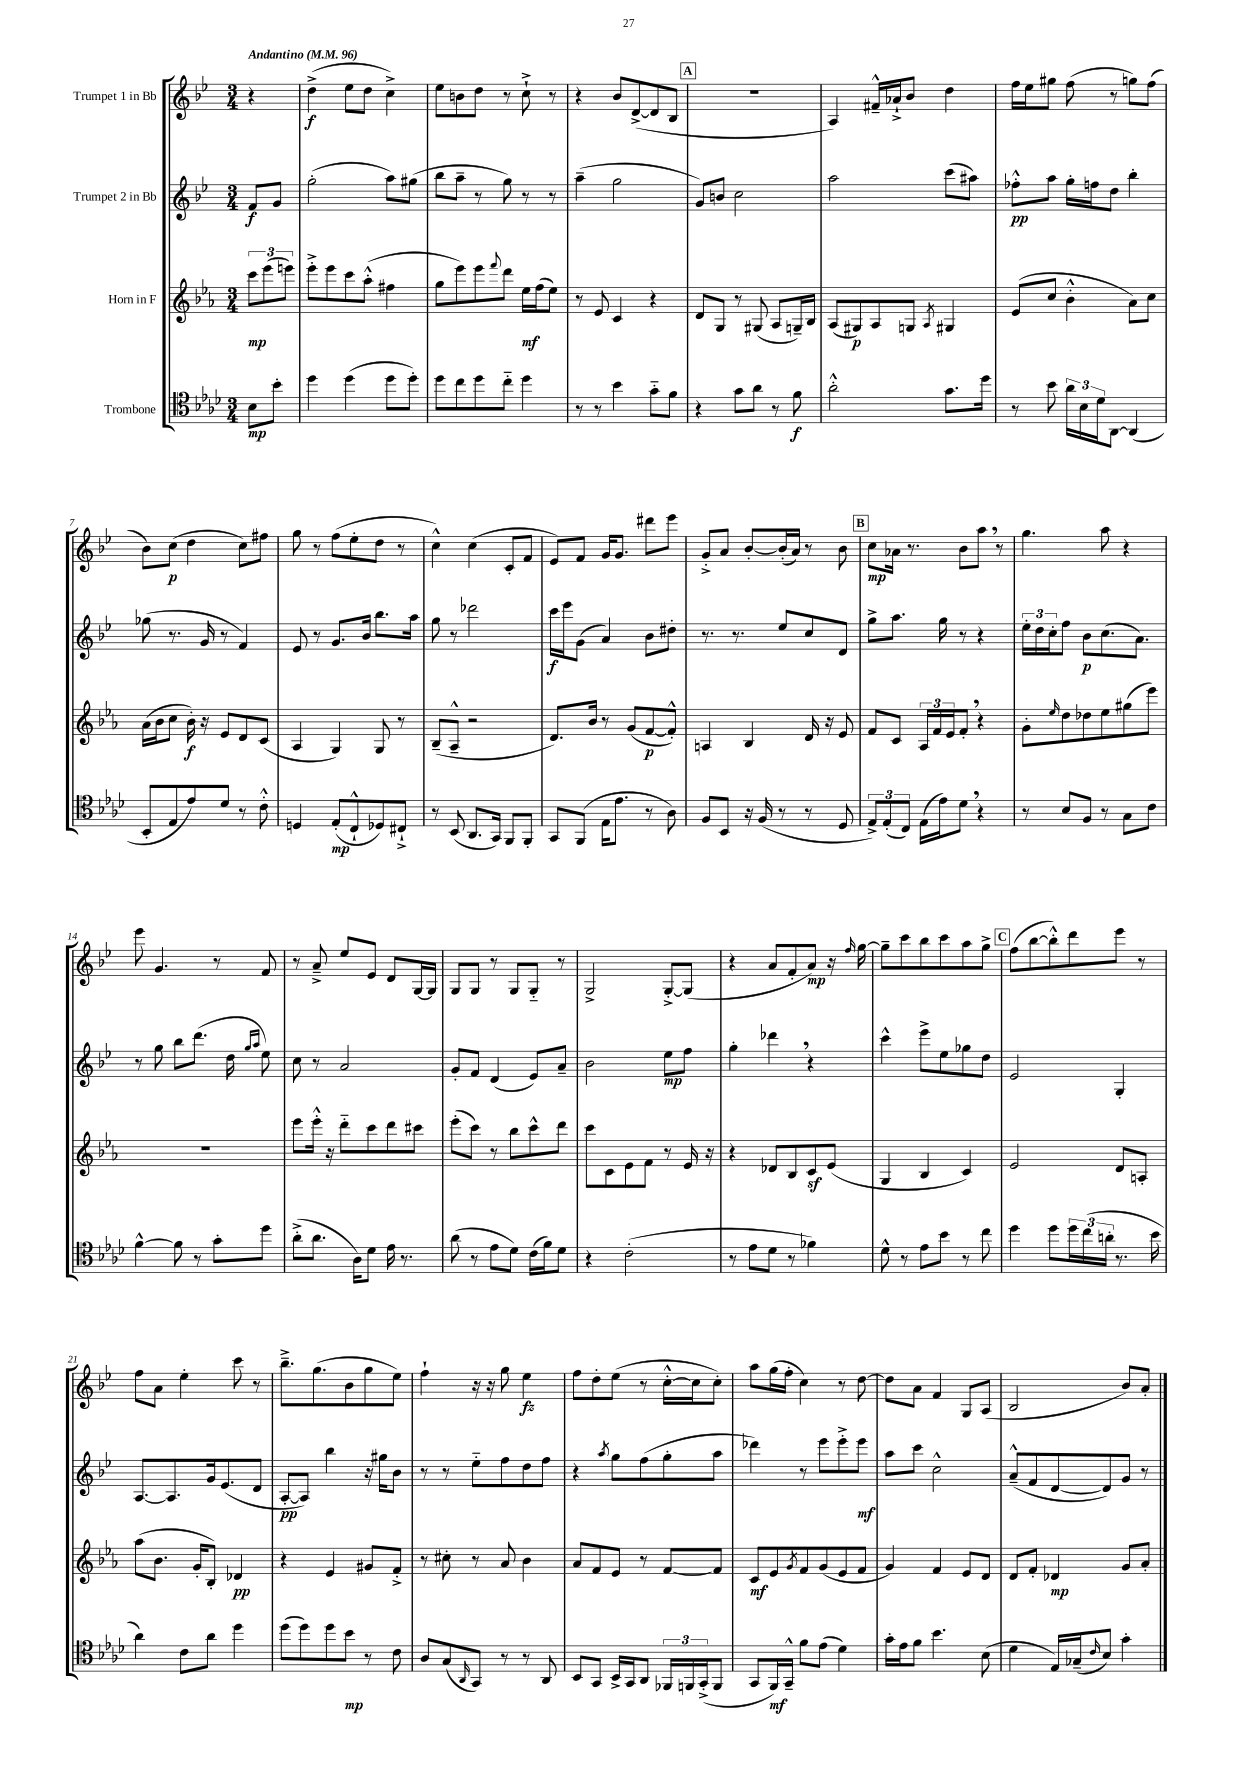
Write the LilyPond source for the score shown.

<<
\new StaffGroup <<
\new Staff = "s0" \with { instrumentName = "Trumpet 1 in Bb" } {
    \clef treble \key bes \major \numericTimeSignature \time 3/4 \partial 4 \tempo "Andantino" 4 = 96
    r4 |
    d''4->\f( ees''8 d''8 c''4->) |
    ees''8 b'8 d''8 r8 c''8-!-> r8 |
    r4 bes'8 d'8~->( d'8 bes8 |
    \mark \markup { \box "A" } R2. |
    a4) fis'16---^ aes'16-!-> bes'8 d''4 |
    f''16 ees''16 gis''8 f''8( r8 g''8) f''8( |
    bes'8) c''8\p( d''4 c''8) fis''8 |
    g''8 r8 f''8( ees''8-. d''8 r8 |
    c''4-^) c''4( c'8-. f'8 |
    ees'8) f'8 g'16 g'8. dis'''8 ees'''8 |
    g'8-.-> a'8 bes'8~-. bes'16-.( a'16) r8 bes'8 |
    \mark \markup { \box "B" } c''8\mp aes'16 r8. bes'8 a''8 \breathe r8 |
    g''4. a''8 r4 |
    ees'''8 g'4. r8 f'8 |
    r8 a'8---> ees''8 ees'8 d'8 g16~ g16 |
    g8 g8 r8 g8 g8-_ r8 |
    g2-> g8~-.-> g8( |
    r4 a'8 f'8-. a'8\mp) r16 \grace { f''16 } g''16~ |
    g''8-- c'''8 bes''8 c'''8 a''8 g''8-> |
    \mark \markup { \box "C" } f''8( bes''8~ bes''8-.-^) d'''8 ees'''8 r8 |
    f''8 a'8 ees''4-. c'''8 r8 |
    bes''8.---> g''8.( bes'8 g''8 ees''8) |
    f''4-! r16 r16 g''8 ees''4\fz |
    f''8 d''8-. ees''8( r8 c''16~-.-^ c''16 c''8-.) |
    a''8 g''16( f''16-. c''4) r8 d''8~ |
    d''8 a'8 f'4 g8 a8( |
    bes2 bes'8) a'8-. \bar "|." |
}
\new Staff = "s1" \with { instrumentName = "Trumpet 2 in Bb" } {
    \clef treble \key bes \major \numericTimeSignature \time 3/4 \partial 4
    f'8\f g'8 |
    g''2-.( a''8) gis''8( |
    bes''8 a''8-- r8 g''8) r8 r8 |
    a''4--( g''2 |
    \mark \markup { \box "A" } g'8) b'8 c''2 |
    a''2 c'''8( ais''8) |
    fes''8-.-^\pp a''8 g''16-. f''16 d''8 bes''4-. |
    ges''8( r8. g'16 r8 f'4) |
    ees'8 r8 g'8. bes'16 bes''8. a''16 |
    g''8 r8 des'''2 |
    c'''16\f ees'''16 g'8( a'4) bes'8 dis''8-. |
    r8. r8. ees''8 c''8 d'8 |
    \mark \markup { \box "B" } g''8-> a''8. g''16 r8 r4 |
    \tuplet 3/2 { ees''16-. d''16 c''16-. } f''8 bes'8\p c''8.( a'8.) |
    r8 g''8 bes''8 d'''8.( d''16 \grace { g''16 a''16 } ees''8) |
    c''8 r8 a'2 |
    g'8-. f'8 d'4( ees'8) a'8-- |
    bes'2 ees''8\mp f''8 |
    g''4-. des'''4 \breathe r4 |
    c'''4-^ ees'''8-> ees''8 ges''8 d''8 |
    \mark \markup { \box "C" } ees'2 g4-. |
    a8.~ a8. g'16 ees'8.( d'8 |
    a8~-.\pp a8) bes''4 r16 gis''16 bes'8 |
    r8 r8 ees''8-_ f''8 d''8 f''8 |
    r4 \acciaccatura { a''8 } g''8 f''8( g''8-. a''8 |
    des'''4) r8 ees'''8 ees'''8-.-> ees'''8\mf |
    a''8 c'''8 c''2-^ |
    a'8---^( f'8 d'8~ d'8) g'8 r8 \bar "|." |
}
\new Staff = "s2" \with { instrumentName = "Horn in F" } {
    \clef treble \key ees \major \numericTimeSignature \time 3/4 \partial 4
    \tuplet 3/2 { c'''8\mp ees'''8( e'''8) } |
    ees'''8-.-> ees'''8 c'''8 aes''8-.-^( fis''4 |
    g''8 ees'''8) ees'''8 \appoggiatura { f'''8 } d'''8 ees''16\mf f''16( ees''8) |
    r8 ees'8 c'4 r4 |
    \mark \markup { \box "A" } d'8 g8 r8 gis8( aes8 g16--) bes16 |
    aes8( gis8\p) aes8 g8 \acciaccatura { aes8 } gis4 |
    ees'8( c''8 bes'4-.-^ aes'8) c''8 |
    aes'16( bes'16 c''8 bes'16-.\f) r16 ees'8 d'8 c'8( |
    aes4 g4) g8 r8 |
    bes8--( aes8---^ r2 |
    d'8.) bes'16 r8 g'8( f'8~\p f'8-.-^) |
    a4 bes4 d'16 r16 ees'8 |
    \mark \markup { \box "B" } f'8 c'8 \tuplet 3/2 { aes16 f'16 ees'16 } f'8-. \breathe r4 |
    g'8-. \grace { ees''16 } d''8 des''8 ees''8 gis''8( ees'''8) |
    R2. |
    ees'''8 ees'''16-.-^ r16 d'''8-_ c'''8 d'''8 cis'''8 |
    ees'''8-.( c'''8) r8 bes''8 c'''8-^ d'''8 |
    c'''8 c'8 ees'8 f'8 r8 ees'16 r16 |
    r4 des'8 bes8 c'8\sf ees'8( |
    g4 bes4 c'4) |
    \mark \markup { \box "C" } ees'2 d'8 a8-. |
    aes''8( bes'8. g'16-. bes8-.) des'4\pp |
    r4 ees'4 gis'8 f'8-.-> |
    r8 cis''8-. r8 aes'8 bes'4 |
    aes'8 f'8 ees'8 r8 f'8~ f'8 |
    c'8\mf ees'8 \acciaccatura { g'8 } f'8 g'8( ees'8 f'8 |
    g'4) f'4 ees'8 d'8 |
    d'8 f'8-. des'4\mp g'8 aes'8-. \bar "|." |
}
\new Staff = "s3" \with { instrumentName = "Trombone" } {
    \clef tenor \key aes \major \numericTimeSignature \time 3/4 \partial 4
    bes8\mp bes'8-. |
    des''4 des''4( des''8 des''8-.) |
    des''8 c''8 des''8 c''8-_ des''4 |
    r8 r8 bes'4 g'8-_ f'8 |
    \mark \markup { \box "A" } r4 g'8 aes'8 r8 f'8\f |
    aes'2-.-^ g'8. des''16 |
    r8 bes'8 \tuplet 3/2 { aes'16 bes16 des'16 } aes,8~ aes,4( |
    bes,8-. ees8 ees'8) des'8 r8 c'8-.-^ |
    d4 ees8-.\mp( c8-!-^ des8) cis8-!-> |
    r8 bes,8( aes,8. g,16) f,8 f,8-. |
    g,8 f,8( ees16 ees'8. r8 aes8) |
    f8 bes,8 r16 f16( r8 r8 des8 |
    \mark \markup { \box "B" } \tuplet 3/2 { ees8->) ees8-.( c8) } ees16( ees'16) des'8 \breathe r4 |
    r8 bes8 f8 r8 g8 c'8 |
    f'4~-^ f'8 r8 g'8-. des''8 |
    aes'8-.->( aes'8. aes16) des'8 ees'16 r8. |
    aes'8( r8 ees'8 des'8) c'16( f'16) des'8 |
    r4 c'2-.( |
    r8 ees'8 des'8 r8 fes'4) |
    des'8-^ r8 ees'8 bes'8 r8 c''8 |
    \mark \markup { \box "C" } des''4 des''8 \tuplet 3/2 { des''16 c''16( a'16-. } r8. bes'16 |
    aes'4) c'8 aes'8 des''4 |
    des''8( des''8) des''8 bes'8\mp r8 c'8 |
    aes8 g8( \grace { aes,16 } g,8) r8 r8 aes,8 |
    bes,8 g,8 bes,16-> g,16 aes,8 \tuplet 3/2 { fes,16 f,16 g,16-.->( } f,8 |
    g,8 f,16\mf) g,16---^ f'8 ees'8( des'4) |
    g'16-. ees'16 f'8 bes'4. bes8( |
    des'4 ees16) ges16--( \grace { c'16 } bes8) g'4-. \bar "|." |
}
>>
>>
